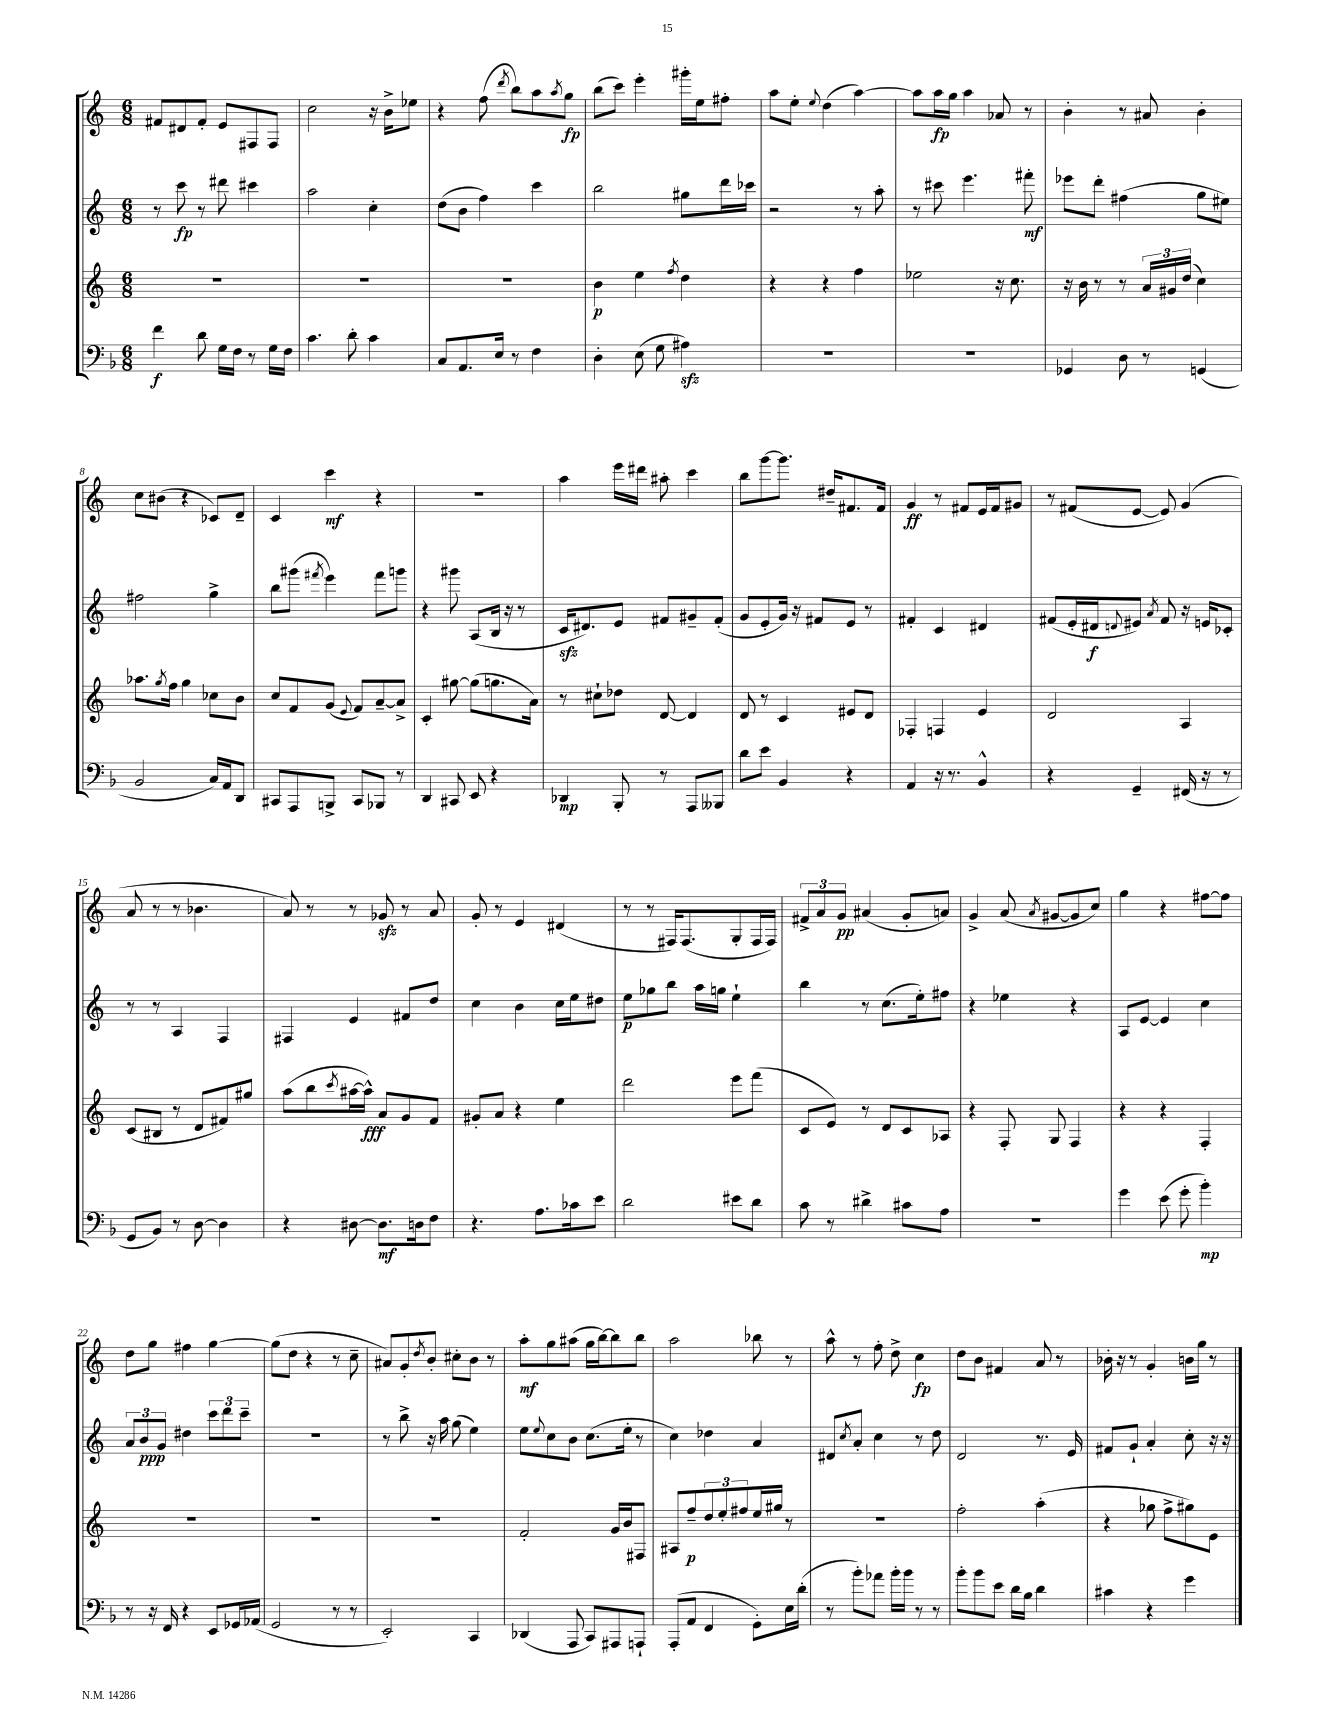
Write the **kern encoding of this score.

**kern	**dynam	**kern	**dynam	**kern	**dynam	**kern	**dynam
*part4	*part4	*part3	*part3	*part2	*part2	*part1	*part1
*staff4	*staff4	*staff3	*staff3	*staff2	*staff2	*staff1	*staff1
*clefF4	*	*clefG2	*	*clefG2	*	*clefG2	*
*k[b-]	*	*k[]	*	*k[]	*	*k[]	*
*M6/8	*	*M6/8	*	*M6/8	*	*M6/8	*
=1	=1	=1	=1	=1	=1	=1	=1
4f\	f	2.r	.	8r	.	8f#X/L	.
.	.	.	.	8ccc\	fp	8d#X/	.
8d\	.	.	.	8r	.	8f#'/J	.
16G\LL	.	.	.	8ddd#X\	.	8e/L	.
16F\JJ	.	.	.	.	.	.	.
8r	.	.	.	4ccc#X\	.	8F#X/	.
16G\LL	.	.	.	.	.	8F#/J	.
16F\JJ	.	.	.	.	.	.	.
=2	=2	=2	=2	=2	=2	=2	=2
4.c\	.	2.r	.	2aa\	.	2cc\	.
8d'\	.	.	.	.	.	.	.
4c\	.	.	.	4cc'\	.	16r	.
.	.	.	.	.	.	16b^\KL	.
.	.	.	.	.	.	8ee-X\J	.
=3	=3	=3	=3	=3	=3	=3	=3
8C/L	.	2.r	.	(8dd\L	.	4r	.
8.AA/	.	.	.	8b\J	.	.	.
.	.	.	.	4ff\)	.	(8ff\	.
16E/Jk	.	.	.	.	.	.	.
.	.	.	.	.	.	8qddd/	.
8r	.	.	.	.	.	8bb\L)	.
4F\	.	.	.	4ccc\	.	8aa\	.
.	.	.	.	.	.	8qaa/	.
.	.	.	.	.	.	8gg\J	fp
=4	=4	=4	=4	=4	=4	=4	=4
4D'\	.	4b\	p	2bb\	.	(8bb\L	.
.	.	.	.	.	.	8ccc\J)	.
(8E\	.	4ee\	.	.	.	4eee'\	.
8G\	.	.	.	.	.	.	.
.	.	8qff/	.	.	.	.	.
4A#Xzz\)	.	4dd\	.	8gg#X\L	.	16ggg#X'\LL	.
.	.	.	.	.	.	16ee\J	.
.	.	.	.	16ddd\L	.	8ff#X'\J	.
.	.	.	.	16ccc-X\JJ	.	.	.
=5	=5	=5	=5	=5	=5	=5	=5
2.r	.	4r	.	2r	.	8aa\L	.
.	.	.	.	.	.	8ee'\J	.
.	.	.	.	.	.	8qqee/	.
.	.	4r	.	.	.	(4dd\	.
.	.	4ff\	.	8r	.	[4aa\)	.
.	.	.	.	8aa'\	.	.	.
=6	=6	=6	=6	=6	=6	=6	=6
2.r	.	2ee-X\	.	8r	.	8aa\L]	.
.	.	.	.	8ccc#X\	.	16aa\L	fp
.	.	.	.	.	.	16gg\JJ	.
.	.	.	.	4.eee\	.	4aa\	.
.	.	16r	.	.	.	8a-X/	.
.	.	8.cc\	.	.	.	.	.
.	.	.	.	8fff#X'\	mf	8r	.
=7	=7	=7	=7	=7	=7	=7	=7
4GG-X/	.	16r	.	8eee-X\L	.	4b'\	.
.	.	16b\	.	.	.	.	.
.	.	8r	.	8ddd'\J	.	.	.
8D\	.	8r	.	(4ff#X\	.	8r	.
8r	.	24a/LL	.	.	.	8a#X/	.
.	.	24g#X/	.	.	.	.	.
.	.	(24dd/JJ	.	.	.	.	.
(4GGn/	.	4cc\)	.	8gg\L	.	4b'\	.
.	.	.	.	8ee#X\J)	.	.	.
!!LO:LB:g=z
=8	=8	=8	=8	=8	=8	=8	=8
2BB-/	.	8.aa-X\L	.	2ff#X\	.	8cc\L	.
.	.	.	.	.	.	(8b#X\J	.
.	.	8qgg/	.	.	.	.	.
.	.	16ff\Jk	.	.	.	.	.
.	.	4gg\	.	.	.	4r	.
16C/LL)	.	8cc-X\L	.	4gg^\	.	8c-X/L)	.
16AA/J	.	.	.	.	.	.	.
8DD/J	.	8b\J	.	.	.	8d~/J	.
=9	=9	=9	=9	=9	=9	=9	=9
8CC#X/L	.	8cc/L	.	8bb\L	.	4c/	.
8AAA/	.	8f/	.	(8ggg#X\J	.	.	.
.	.	.	.	8qfff#X/	.	.	.
8BBBn^/J	.	(8g/J	.	4eee\)	.	4ccc\	mf
.	.	8qqe/	.	.	.	.	.
8CC#/L	.	8f/L)	.	.	.	.	.
8BBB-X/J	.	[8a~/	.	8fff#\L	.	4r	.
8r	.	8a^/J]	.	8gggn\J	.	.	.
=10	=10	=10	=10	=10	=10	=10	=10
4DD/	.	4c'/	.	4r	.	2.r	.
8CC#X/	.	[8gg#X\	.	8ggg#X\	.	.	.
8EE/	.	(8gg#\L]	.	(8A/L	.	.	.
4r	.	8.ggn\	.	16B/Jk	.	.	.
.	.	.	.	16r	.	.	.
.	.	.	.	8r	.	.	.
.	.	16a\Jk)	.	.	.	.	.
=11	=11	=11	=11	=11	=11	=11	=11
4DD-X/	mp	8r	.	16czz/KL	.	4aa\	.
.	.	.	.	8.d#X/)	.	.	.
.	.	8cc#X`\L	.	.	.	.	.
8BBB-'/	.	8dd-X\J	.	8e/J	.	16eee\LL	.
.	.	.	.	.	.	16ddd#X\JJ	.
8r	.	[8d/	.	8f#X/L	.	8aa#X'\	.
8AAA/L	.	4d/]	.	8g#X~/	.	4ccc\	.
8BBB--X/J	.	.	.	(8f#'/J	.	.	.
=12	=12	=12	=12	=12	=12	=12	=12
8d\L	.	8d/	.	8g/L	.	8bb\L	.
8e\J	.	8r	.	8e'/	.	[8ggg\	.
4BB-/	.	4c/	.	16g/Jk)	.	8.ggg\J]	.
.	.	.	.	16r	.	.	.
.	.	.	.	8f#X/L	.	.	.
.	.	.	.	.	.	16dd#X~/KL	.
4r	.	8e#X/L	.	8e/J	.	8.f#X/	.
.	.	8d/J	.	8r	.	.	.
.	.	.	.	.	.	16f#/Jk	.
=13	=13	=13	=13	=13	=13	=13	=13
4AA/	.	4F-X'/	.	4f#X'/	.	4g/	ff
16r	.	4Fn/	.	4c/	.	8r	.
8.r	.	.	.	.	.	.	.
.	.	.	.	.	.	8f#X/L	.
4BB-^^/	.	4e/	.	4d#X/	.	16e/L	.
.	.	.	.	.	.	16f#/J	.
.	.	.	.	.	.	8g#X/J	.
=14	=14	=14	=14	=14	=14	=14	=14
4r	.	2d/	.	(8f#X/L	.	8r	.
.	.	.	.	16e'/L	.	(8f#X/L	.
.	.	.	.	16d#X/J	f	.	.
.	.	.	.	8qqdn/	.	.	.
4GG~/	.	.	.	8e#X/J)	.	[8e/J	.
.	.	.	.	8qa/	.	.	.
.	.	.	.	8f#/	.	8e/])	.
(16FF#X/	.	4A/	.	16r	.	(4g/	.
16r	.	.	.	16en/KL	.	.	.
8r	.	.	.	8c-X'/J	.	.	.
!!LO:LB:g=z
=15	=15	=15	=15	=15	=15	=15	=15
8GG/L	.	(8c/L	.	8r	.	8a/	.
8BB-/J)	.	8B#X/J	.	8r	.	8r	.
8r	.	8r	.	4A/	.	8r	.
[8D\	.	8d/L	.	.	.	4.b-X\	.
4D\]	.	8f#X/)	.	4F/	.	.	.
.	.	8gg#X/J	.	.	.	.	.
=16	=16	=16	=16	=16	=16	=16	=16
4r	.	(8aa\L	.	4F#X/	.	8a/)	.
.	.	8bb\	.	.	.	8r	.
.	.	8qccc/	.	.	.	.	.
[8D#X\	.	[16aa#X\L	.	4e/	.	8r	.
.	.	16aa#^^\JJ])	fff	.	.	.	.
8.D#\L]	mf	8a/L	.	.	.	8g-Xzz/	.
.	.	8g/	.	8f#X/L	.	8r	.
16Dn\k	.	.	.	.	.	.	.
8F\J	.	8f/J	.	8dd/J	.	8a/	.
=17	=17	=17	=17	=17	=17	=17	=17
4.r	.	8g#X'/L	.	4cc\	.	8g'/	.
.	.	8a/J	.	.	.	8r	.
.	.	4r	.	4b\	.	4e/	.
8.A\L	.	.	.	.	.	.	.
.	.	4ee\	.	16cc\LL	.	(4d#X/	.
16c-X\k	.	.	.	16ee\J	.	.	.
8e\J	.	.	.	8dd#X\J	.	.	.
=18	=18	=18	=18	=18	=18	=18	=18
2d\	.	2ddd\	.	8ee\L	p	8r	.
.	.	.	.	8gg-X\	.	8r	.
.	.	.	.	8bb\J	.	16F#X/KL)	.
.	.	.	.	.	.	(8.F#/	.
.	.	.	.	16aa\LL	.	.	.
.	.	.	.	16ggn\JJ	.	.	.
8e#X\L	.	8eee\L	.	4ee`\	.	8G'/	.
8d\J	.	(8fff\J	.	.	.	16F#/L	.
.	.	.	.	.	.	16F#/JJ)	.
=19	=19	=19	=19	=19	=19	=19	=19
8c\	.	8c/L	.	4bb\	.	12f#X^/L	.
.	.	.	.	.	.	12a/	.
8r	.	8e/J)	.	.	.	.	.
.	.	.	.	.	.	12g/J	pp
4d#X^\	.	8r	.	8r	.	(4a#X/	.
.	.	8d/L	.	(8.cc\L	.	.	.
8c#X\L	.	8c/	.	.	.	8g'/L	.
.	.	.	.	16ee'\k)	.	.	.
8A\J	.	8A-X/J	.	8ff#X\J	.	8an/J)	.
=20	=20	=20	=20	=20	=20	=20	=20
2.r	.	4r	.	4r	.	4g^/	.
.	.	8F'/	.	4ee-X\	.	(8a/	.
.	.	.	.	.	.	8qa/	.
.	.	8G/	.	.	.	[8g#X/L	.
.	.	4F/	.	4r	.	8g#/]	.
.	.	.	.	.	.	8cc/J)	.
=21	=21	=21	=21	=21	=21	=21	=21
4g\	.	4r	.	8A/L	.	4gg\	.
.	.	.	.	[8e/J	.	.	.
(8e\	.	4r	.	4e/]	.	4r	.
8g'\	.	.	.	.	.	.	.
4b-'\)	mp	4F'/	.	4cc\	.	[8ff#X\L	.
.	.	.	.	.	.	8ff#\J]	.
!!LO:LB:g=z
=22	=22	=22	=22	=22	=22	=22	=22
8r	.	2.r	.	12a/L	.	8dd\L	.
.	.	.	.	12b/	ppp	.	.
16r	.	.	.	.	.	8gg\J	.
.	.	.	.	12g/J	.	.	.
16FF/	.	.	.	.	.	.	.
4r	.	.	.	4dd#X\	.	4ff#X\	.
8EE/L	.	.	.	12ccc\L	.	[4gg\	.
.	.	.	.	12ddd\	.	.	.
16GG-X/L	.	.	.	.	.	.	.
.	.	.	.	12ccc~\J	.	.	.
(16AA-X/JJ	.	.	.	.	.	.	.
=23	=23	=23	=23	=23	=23	=23	=23
2GG/	.	2.r	.	2.r	.	(8gg\L]	.
.	.	.	.	.	.	8dd\J	.
.	.	.	.	.	.	4r	.
8r	.	.	.	.	.	8r	.
8r	.	.	.	.	.	8cc~\	.
=24	=24	=24	=24	=24	=24	=24	=24
2EE'/)	.	2.r	.	8r	.	8a#X/L)	.
.	.	.	.	8bb^\	.	8g'/	.
.	.	.	.	.	.	8qdd/	.
.	.	.	.	16r	.	8b'/J	.
.	.	.	.	16aa\	.	.	.
.	.	.	.	(8gg\	.	8cc#X'\L	.
4CC/	.	.	.	4ee\)	.	8b\J	.
.	.	.	.	.	.	8r	.
=25	=25	=25	=25	=25	=25	=25	=25
(4DD-X/	.	2f'/	.	8ee\L	.	8aa'\L	mf
.	.	.	.	8qqee/	.	.	.
.	.	.	.	8cc\	.	8gg\	.
8AAA/	.	.	.	8b\J	.	(8aa#X\J	.
8CC/L)	.	.	.	(8.cc\L	.	16gg\LL	.
.	.	.	.	.	.	[16bb\J)	.
8AAA#X/	.	16g/LL	.	.	.	8bb\]	.
.	.	16b/J	.	16ee'\Jk	.	.	.
8AAAn`/J	.	8F#X/J	.	8r	.	8bb\J	.
=26	=26	=26	=26	=26	=26	=26	=26
(8AAA'/L	.	8A#X/L	.	4cc\)	.	2aa\	.
8AA/J	.	8ff~/	p	.	.	.	.
4FF/	.	12dd/	.	4dd-X\	.	.	.
.	.	12ee'/	.	.	.	.	.
.	.	12ff#X/	.	.	.	.	.
8GG'\L)	.	16ee/L	.	4a/	.	8bb-X\	.
.	.	16gg#X/JJ	.	.	.	.	.
16E\L	.	8r	.	.	.	8r	.
(16d'\JJ	.	.	.	.	.	.	.
=27	=27	=27	=27	=27	=27	=27	=27
8r	.	2.r	.	8d#X/L	.	8aa^^\	.
.	.	.	.	8qcc/	.	.	.
8b-'\L)	.	.	.	8a'/J	.	8r	.
8a-X\J	.	.	.	4cc\	.	8ff'\	.
16b-'\LL	.	.	.	.	.	8dd^\	.
16b-\JJ	.	.	.	.	.	.	.
8r	.	.	.	8r	.	4cc\	fp
8r	.	.	.	8dd\	.	.	.
=28	=28	=28	=28	=28	=28	=28	=28
8b-'\L	.	2ff'\	.	2d/	.	8dd\L	.
8b-\	.	.	.	.	.	8b\J	.
8e\J	.	.	.	.	.	4f#X/	.
16d\LL	.	.	.	.	.	.	.
16B-\JJ	.	.	.	.	.	.	.
4d\	.	(4aa'\	.	8.r	.	8a/	.
.	.	.	.	.	.	8r	.
.	.	.	.	16e/	.	.	.
=29	=29	=29	=29	=29	=29	=29	=29
4c#X\	.	4r	.	8f#X/L	.	16b-X'\	.
.	.	.	.	.	.	16r	.
.	.	.	.	8g`/J	.	8r	.
4r	.	8gg-X\	.	4a'/	.	4g'/	.
.	.	8ff^\L	.	.	.	.	.
4g\	.	8gg#X\)	.	8cc'\	.	16bn\LL	.
.	.	.	.	.	.	16gg\JJ	.
.	.	8e\J	.	16r	.	8r	.
.	.	.	.	16r	.	.	.
==	==	==	==	==	==	==	==
*-	*-	*-	*-	*-	*-	*-	*-
